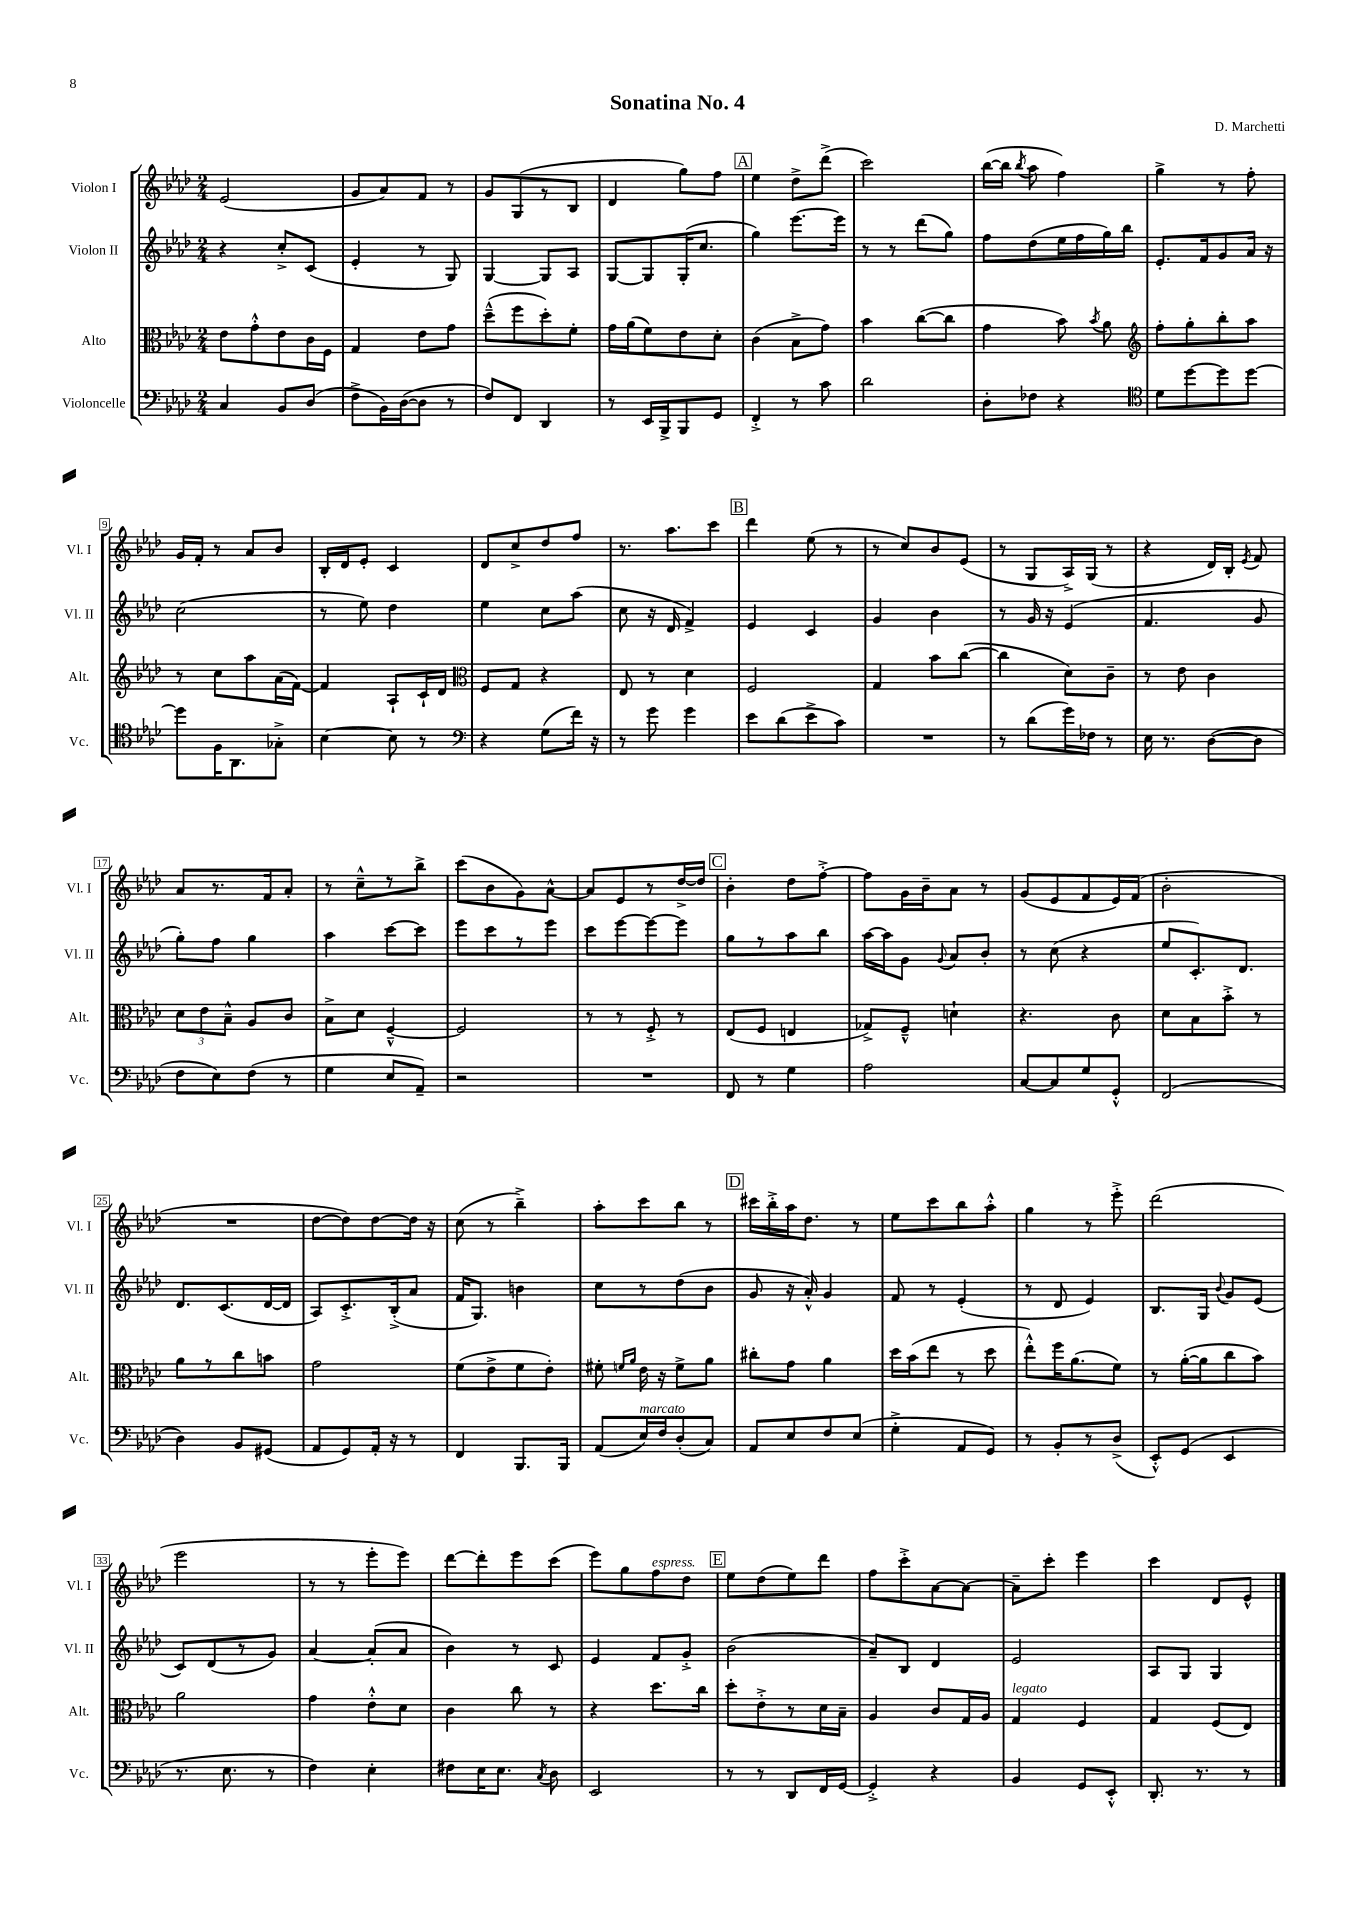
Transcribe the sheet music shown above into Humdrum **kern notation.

**kern	**kern	**kern	**kern
*staff4	*staff3	*staff2	*staff1
*clefF4	*clefC3	*clefG2	*clefG2
*k[b-e-a-d-]	*k[b-e-a-d-]	*k[b-e-a-d-]	*k[b-e-a-d-]
*M2/4	*M2/4	*M2/4	*M2/4
4C	8e-	4r	(2e-
.	8g'^^	.	.
8BB-	8e-	8cc'^	.
(8D-	16c	(8c	.
.	16F	.	.
=	=	=	=
8F^	4G	4e-'	8g
16BB-)	.	.	8a-)
([16D-	.	.	.
8D-]	8e-	8r	8f
8r	8g	8G)	8r
=	=	=	=
8F)	(8dd-~^^	[4G	8g
8FF	8ff	.	(8G
4DD-	8dd-')	8G]	8r
.	8f'	8A-	8B-
=	=	=	=
8r	16g	[8G	4d-
.	(16a-	.	.
16EE-	8f)	8G]	.
16BBB-^	.	.	.
8BBB-	8e-	(16G'	8gg)
.	.	8.cc	.
8GG	8d-'	.	8ff
=	=	=	=
4FF'^	(4c	4gg)	4ee-
8r	8B-^	[8.eee-	8dd-^
8c	8g)	.	(8ddd-^
.	.	16eee-]	.
=	=	=	=
2d-	4b-	8r	2ccc)
.	.	8r	.
.	([8cc	(8ddd-	.
.	8cc]	8gg)	.
=	=	=	=
8D-'	4g	8ff	([16bb-
.	.	.	16bb-]
.	.	.	8qbb-
8F-	.	(8dd-	8aa-
4r	8b-)	16ee-	4ff)
.	.	16ff	.
.	8qb-	.	.
.	8a-	16gg)	.
.	.	16bb-	.
=	=	=	=
*clefC4	*clefG2	*	*
8d-	8ff'	8.e-'	4gg^
[8dd-	8gg'	.	.
.	.	16f	.
8dd-]	8bb-'	8g	8r
[8dd-	8aa-	16a-	8ff'
.	.	16r	.
=	=	=	=
8dd-]	8r	(2cc	16g
.	.	.	16f'
16F	8cc	.	8r
8.AA-	.	.	.
.	8aa-	.	8a-
8G-'^	(16a-	.	8b-
.	[16f)	.	.
=	=	=	=
[4B-	4f]	8r	16B-'
.	.	.	16d-
.	.	8ee-)	8e-'
8B-]	8A-`	4dd-	4c
8r	16c`	.	.
.	16d-	.	.
=	=	=	=
*clefF4	*clefC3	*	*
4r	8F	4ee-	8d-
.	8G	.	8cc^
(8G	4r	8cc	8dd-
16f)	.	(8aa-	8ff
16r	.	.	.
=	=	=	=
8r	8E-	8cc	8.r
8g	8r	16r	.
.	.	16d-	8.aa-
4g	4d-	4f^)	.
.	.	.	8ccc
=	=	=	=
8e-	2F	4e-	4ddd-
(8d-	.	.	.
8e-^	.	4c	(8ee-
8c)	.	.	8r
=	=	=	=
2r	4G	4g	8r
.	.	.	8cc)
.	8b-	4b-	8b-
.	([8cc	.	(8e-
=	=	=	=
8r	4cc]	8r	8r
(8d-	.	16g	8G
.	.	16r	.
16g)	8d-)	(4e-	16A-^)
16F-	.	.	(16G
8r	8c~	.	8r
=	=	=	=
16E-	8r	4.f	4r
8.r	.	.	.
.	8e-	.	.
([8D-	4c	.	16d-)
.	.	.	16B-'
.	.	.	8qe-
8D-]	.	8g	8f
=	=	=	=
8F	12d-	8gg')	8a-
.	12e-	.	.
8E-)	.	8ff	8.r
.	12B-~^^	.	.
(8F	8A-	4gg	.
.	.	.	16f
8r	8c	.	8a-'
=	=	=	=
4G	8B-^	4aa-	8r
.	8d-	.	8cc~^^
8E-	[4F~^^	[8ccc	8r
8AA-~)	.	8ccc]	8bb-^
=	=	=	=
2r	2F]	8eee-	(8ccc
.	.	8ccc	8b-
.	.	8r	8g)
.	.	8eee-	[8a-^^
=	=	=	=
2r	8r	8ccc	8a-]
.	8r	[8eee-	8e-
.	8F'^	8eee-_	8r
.	8r	8eee-]	[16dd-^
.	.	.	16dd-]
=	=	=	=
8FF	(8E-	8gg	4b-'
8r	8F	8r	.
4G	4E	8aa-	8dd-
.	.	8bb-	[8ff'^
=	=	=	=
2A-	8G-^)	[16aa-	8ff]
.	.	16aa-]	.
.	8F~^^	8g	16g
.	.	.	16b-~
.	.	8qqg	.
.	4d`	8a-	8a-
.	.	8b-'	8r
=	=	=	=
[8C	4.r	8r	(8g
8C]	.	(8cc	8e-
8G	.	4r	8f
8GG'^^	8c	.	16e-)
.	.	.	(16f
=	=	=	=
(2FF	8d-	8ee-	2b-'
.	8B-	8.c')	.
.	8b-'^	.	.
.	.	8.d-	.
.	8r	.	.
=	=	=	=
4D-)	8a-	8.d-	2r
.	8r	.	.
.	.	(8.c	.
8BB-	8cc	.	.
(8GG#	8b	[16d-	.
.	.	16d-]	.
=	=	=	=
8AA-	2g	8A-)	[8dd-
8GG)	.	8.c'^	8dd-])
16AA-'	.	.	[8dd-
16r	.	(16B-'^	.
8r	.	8a-	16dd-]
.	.	.	16r
=	=	=	=
4FF	(8f	16f	(8cc
.	.	8.G)	.
.	8e-^	.	8r
8.BBB-	8f	4b	4bb-~^)
.	8e-')	.	.
16BBB-	.	.	.
=	=	=	=
(8AA-	8f#'	8cc	8aa-'
.	16qqf	.	.
.	16qqa-	.	.
16E-)	16e-	8r	8ccc
16F	16r	.	.
(8D-'	8f^	(8dd-	8bb-
8C)	8a-	8b-	8r
=	=	=	=
8AA-	8cc#'	8g	16ccc#
.	.	.	16bb-'^
8E-	8g	16r	16aa-
.	.	16a-'^^)	8.dd-
8F	4a-	4g	.
(8E-	.	.	8r
=	=	=	=
4G'^	16dd-	8f	8ee-
.	(16b-	.	.
.	8ee-	8r	8ccc
8AA-	8r	(4e-'	8bb-
8GG)	8dd-	.	8aa-'^^
=	=	=	=
8r	8ee-'^^)	8r	4gg
8BB-'	16ff	8d-	.
.	(8.a-	.	.
8r	.	4e-)	8r
(8D-^	8f)	.	8eee-'^
=	=	=	=
8EE-'^^)	8r	8.B-	(2ddd-
(8GG	([16a-'	.	.
.	16a-]	16G	.
.	.	8qqb-	.
4EE-	8cc	8g	.
.	8b-)	(8e-	.
=	=	=	=
8.r	2a-	8c)	2eee-
.	.	(8d-	.
8.E-	.	.	.
.	.	8r	.
8r	.	8g)	.
=	=	=	=
4F)	4g	[4a-	8r
.	.	.	8r
4E-'	8e-'^^	(8a-']	8eee-'
.	8d-	8a-	8eee-)
=	=	=	=
8F#	4c	4b-)	[8ddd-
16E-	.	.	8ddd-']
8.E-	.	.	.
.	8cc	8r	8eee-
8qC	.	.	.
8D-	8r	8c	(8ccc
=	=	=	=
2EE-	4r	4e-	8eee-)
.	.	.	8gg
.	8.dd-	8f	8ff
.	.	8g'^	8dd-
.	16cc	.	.
=	=	=	=
8r	8dd-'	(2b-	8ee-
8r	8e-'^	.	(8dd-
8DD-	8r	.	8ee-)
16FF	16d-	.	8ddd-
[16GG	16B-~	.	.
=	=	=	=
4GG'^]	4A-	8a-~)	8ff
.	.	8B-	8ccc'^
4r	8c	4d-	[8a-
.	16G	.	8a-_
.	16A-	.	.
=	=	=	=
4BB-	4G	2e-	8a-~]
.	.	.	8ccc'
8GG	4F	.	4eee-
8EE-'^^	.	.	.
=	=	=	=
8.DD-'	4G	8A-	4ccc
.	.	8G	.
8.r	.	.	.
.	(8F	4G	8d-
8r	8E-)	.	8e-^^
==	==	==	==
*-	*-	*-	*-
